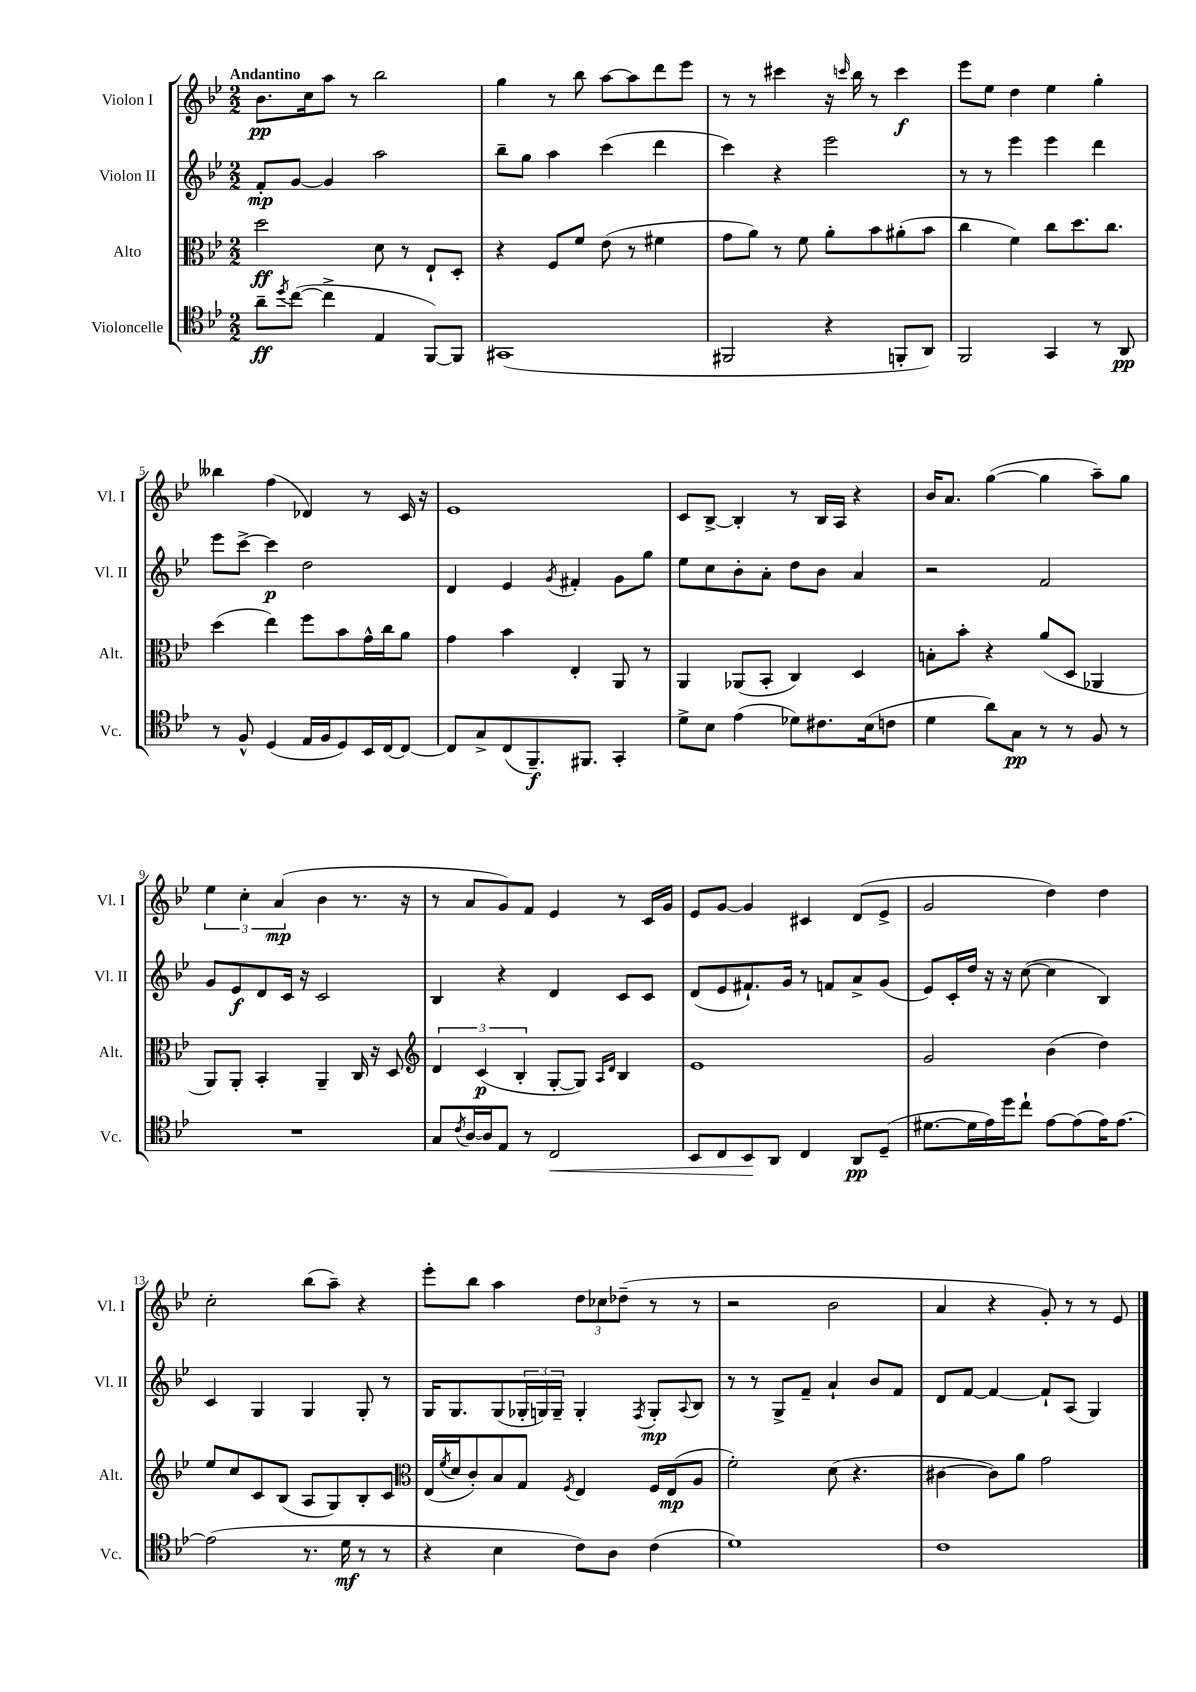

**kern	**kern	**kern	**kern
*staff4	*staff3	*staff2	*staff1
*clefC4	*clefC3	*clefG2	*clefG2
*k[b-e-]	*k[b-e-]	*k[b-e-]	*k[b-e-]
*M2/2	*M2/2	*M2/2	*M2/2
8a~\L	2dd\	8f'/L	8.b-\L
8qdd/	.	.	.
([8cc\J	.	[8g/J	.
.	.	.	16cc\k
4cc^\]	.	4g/]	8aa\J
.	.	.	8r
4E-/	8d\	2aa\	2bb-\
.	8r	.	.
[8FF/L)	8E-`/L	.	.
8FF/]J	8D'/J	.	.
=	=	=	=
(1GG#	4r	8bb-~\L	4gg\
.	.	8gg\J	.
.	8F/L	4aa\	8r
.	8f/J	.	8bb-\
.	(8e-\	(4ccc\	[8aa\L
.	8r	.	8aa\]
.	4f#\	4ddd\	8ddd\
.	.	.	8eee-\J
=	=	=	=
2FF#/	8g\L	4ccc\)	8r
.	8a\J)	.	8r
.	8r	4r	4ccc#\
.	8f\	.	.
4r	8a'\L	2eee-\	16r
.	.	.	16qqccc/
.	.	.	16bb-\
.	8b-\	.	8r
8FF'/L	(8a#'\	.	4ccc\
8AA/J)	8b-\J	.	.
=	=	=	=
2FF/	4cc\	8r	8eee-\L
.	.	8r	8ee-\J
.	4f\)	4eee-\	4dd\
4GG/	8cc\L	4eee-\	4ee-\
.	8.dd\	.	.
8r	.	4ddd\	4gg'\
.	8.cc\J	.	.
8AA/	.	.	.
=	=	=	=
8r	(4dd\	8eee-\L	4bb--\
8F^^/	.	[8ccc^\J	.
(4D/	4ee-\)	4ccc\]	(4ff\
16E-/LL	8ff\L	2dd\	4d-/)
16F/J	.	.	.
8D/)	8b-\	.	.
16BB-/L	16g^^\L	.	8r
[16C/J	16cc\J	.	.
8C/_J	8a\J	.	16c/
.	.	.	16r
=	=	=	=
8C/]L	4g\	4d/	1e-
8G^/	.	.	.
(8C/	4b-\	4e-/	.
8.FF~/)	.	.	.
.	.	8qg/	.
.	4E-'/	4f#'/	.
8.FF#/J	.	.	.
4GG'/	8AA/	8g\L	.
.	8r	8gg\J	.
=	=	=	=
8d^\L	4AA/	8ee-\L	8c/L
8B-\J	.	8cc\	[8B-^/J
(4e-\	(8AA-/L	8b-'\	4B-'/]
.	8BB-'/J	8a'\J	.
8d-\L)	4C/)	8dd\L	8r
8.c#\	.	8b-\J	16B-/LL
.	.	.	16A/JJ
.	4D/	4a/	4r
(16B-\k	.	.	.
8c\J	.	.	.
=	=	=	=
4d\	8B'\L	2r	16b-/LK
.	.	.	8.a/J
.	8b-'\J	.	.
8a\L)	4r	.	([4gg\
8G\J	.	.	.
8r	(8a/L	2f/	4gg\]
8r	8D/J	.	.
8F/	4AA-/	.	8aa~\L)
8r	.	.	8gg\J
=	=	=	=
1r	8AA/L)	8g/L	6ee-\
.	8AA'/J	8e-/	.
.	.	.	6cc'\
.	4BB-'/	8d/	.
.	.	.	(6a/
.	.	16c/Jk	.
.	.	16r	.
.	4AA~/	2c/	4b-\
.	16C/	.	8.r
.	16r	.	.
.	8D/	.	.
.	.	.	16r
=	=	=	=
*	*clefG2	*	*
8G/L	6d/	4B-/	8r
8qc/	.	.	.
[16A/L	.	.	8a/L
.	(6c/	.	.
16A/]J	.	.	.
8E-/J	.	4r	8g/)
.	6B-'/	.	.
8r	.	.	8f/J
2C/	[8G'/L	4d/	4e-/
.	8G/]J)	.	.
.	16qqA/LL	.	.
.	16qqd/JJ	.	.
.	4B-/	8c/L	8r
.	.	8c/J	16c/LL
.	.	.	16g/JJ
=	=	=	=
8BB-/L	1e-	(8d/L	8e-/L
8C/	.	8e-/	[8g/J
8BB-/	.	8.f#`/)	4g/]
8AA/J	.	.	.
.	.	16g/Jk	.
4C/	.	8r	4c#/
.	.	8f/L	.
8AA/L	.	8a^/	(8d/L
(8D~/J	.	(8g/J	8e-^/J
=	=	=	=
[8.d#\L	2g/	8e-/L)	2g/
.	.	16c'/L	.
16d#\]L	.	16dd/JJ	.
16e-\)	.	16r	.
16dd\J	.	16r	.
8cc`\J	.	([8cc\	.
[8e-\L	(4b-\	4cc\]	4dd\)
(8e-\]	.	.	.
16e-\K)	4dd\)	4B-/)	4dd\
[8.e-\J	.	.	.
=	=	=	=
(2e-\]	8ee-/L	4c/	2cc'\
.	8cc/	.	.
.	8c/	4G/	.
.	(8B-/J	.	.
8.r	8A/L	4G/	(8bb-\L
.	8G/)	.	8aa~\J)
16d\	.	.	.
8r	8B-'/	8G'/	4r
8r	8c/J	8r	.
=	=	=	=
*	*clefC3	*	*
4r	(16E-/LL	16G/LK	8eee-'\L
.	8qf/	.	.
.	16d/J	8.G/	.
.	8c'/)	.	8bb-\J
4B-\	8B-/	(8G/	4aa\
.	8G/J	24G-'/L	.
.	.	24G/)	.
.	.	24G~/JJ	.
.	8qF/	.	.
8c\L)	4E-/	4G'/	12dd\L
.	.	.	12cc-\
8A\J	.	.	.
.	.	.	(12dd-~\J
.	.	8qF/	.
(4c\	16F/LL	8G'/L	8r
.	(16E-/J	.	.
.	.	8qqA/	.
.	8A/J	8B-/J	8r
=	=	=	=
1d)	2f'\)	8r	2r
.	.	8r	.
.	.	8G^/L	.
.	.	8f~/J	.
.	(8d\	4a`/	2b-\
.	4.r	.	.
.	.	8b-/L	.
.	.	8f/J	.
=	=	=	=
1c	[4c#\	8d/L	4a/
.	.	[8f/J	.
.	8c#\]L)	4f/_	4r
.	8a\J	.	.
.	2g\	8f`/]L	8g'/)
.	.	(8A/J	8r
.	.	4G/)	8r
.	.	.	8e-/
==	==	==	==
*-	*-	*-	*-
